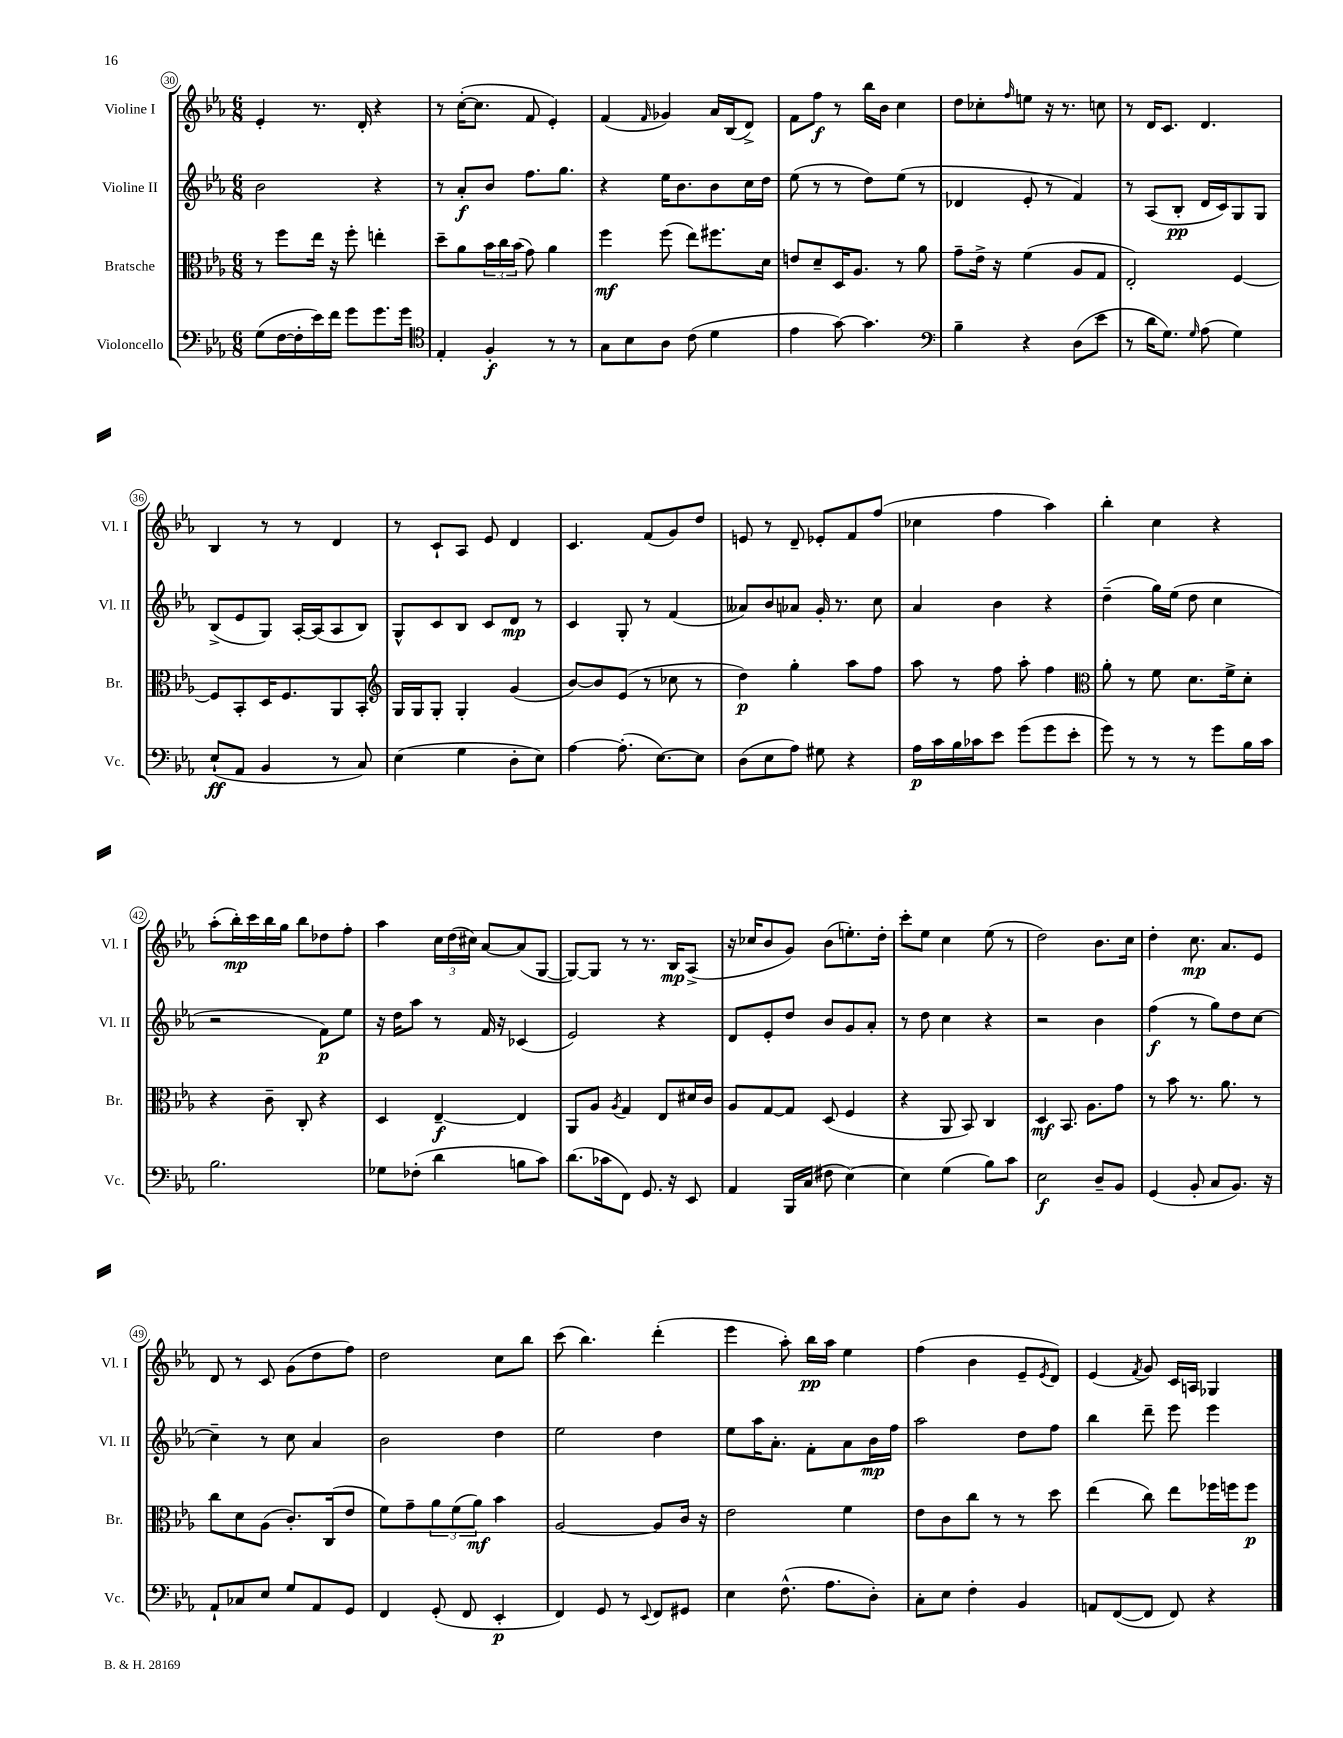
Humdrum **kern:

**kern	**dynam	**kern	**dynam	**kern	**dynam	**kern	**dynam
*part4	*part4	*part3	*part3	*part2	*part2	*part1	*part1
*staff4	*staff4	*staff3	*staff3	*staff2	*staff2	*staff1	*staff1
*I"Violoncello	*	*I"Bratsche	*	*I"Violine II	*	*I"Violine I	*
*I'Vc.	*	*I'Br.	*	*I'Vl. II	*	*I'Vl. I	*
*clefF4	*	*clefC3	*	*clefG2	*	*clefG2	*
*k[b-e-a-]	*	*k[b-e-a-]	*	*k[b-e-a-]	*	*k[b-e-a-]	*
*M6/8	*	*M6/8	*	*M6/8	*	*M6/8	*
=30	=30	=30	=30	=30	=30	=30	=30
(8G\L	.	8r	.	2b-\	.	4e-'/	.
[16F\L	.	8ff\L	.	.	.	.	.
16F'\]	.	.	.	.	.	.	.
16e-\)	.	16ee-\Jk	.	.	.	8.r	.
16f\JJ	.	16r	.	.	.	.	.
8g\L	.	8ff'\	.	.	.	.	.
.	.	.	.	.	.	16d'/	.
8.g\	.	4een'\	.	4r	.	4r	.
16g\Jk	.	.	.	.	.	.	.
=31	=31	=31	=31	=31	=31	=31	=31
*clefC4	*	*	*	*	*	*	*
4E-'/	.	8dd~\L	.	8r	.	8r	.
.	.	8a-\	.	8a-'/L	f	([16cc'\KL	.
.	.	.	.	.	.	8.cc\J]	.
4F'/	f	24b-\L	.	8b-/J	.	.	.
.	.	24cc\	.	.	.	.	.
.	.	(24b-\JJ	.	.	.	.	.
.	.	8g\)	.	8.ff\L	.	8f/	.
8r	.	4a-\	.	.	.	4e-'/)	.
.	.	.	.	8.gg\J	.	.	.
8r	.	.	.	.	.	.	.
=32	=32	=32	=32	=32	=32	=32	=32
8G\L	.	4ff\	mf	4r	.	(4f/	.
8B-\	.	.	.	.	.	.	.
.	.	.	.	.	.	16qqf/	.
8A-\J	.	(8ff\	.	16ee-\KL	.	4g-X/)	.
.	.	.	.	8.b-\	.	.	.
(8c\	.	8ee-\L)	.	.	.	.	.
4d\	.	8.ff#X\	.	8b-\	.	16a-/LL	.
.	.	.	.	.	.	(16B-/J	.
.	.	.	.	16cc\L	.	8d^/J)	.
.	.	16d\Jk	.	16dd\JJ	.	.	.
=33	=33	=33	=33	=33	=33	=33	=33
4e-\	.	8en/L	.	(8ee-\	.	8f\L	.
.	.	8d~/	.	8r	.	8ff\J	f
[8g\)	.	16D/K	.	8r	.	8r	.
.	.	8.A-/J	.	.	.	.	.
4.g\]	.	.	.	8dd\L)	.	16bb-\LL	.
.	.	.	.	.	.	16b-\JJ	.
.	.	8r	.	(8ee-\J	.	4cc\	.
.	.	8a-\	.	8r	.	.	.
=34	=34	=34	=34	=34	=34	=34	=34
*clefF4	*	*	*	*	*	*	*
4B-~\	.	8g~\L	.	4d-X/	.	8dd\L	.
.	.	16e-^\Jk	.	.	.	8cc-X'\	.
.	.	16r	.	.	.	.	.
.	.	.	.	.	.	16qqff/	.
4r	.	(4f\	.	8e-'/	.	8een\J	.
.	.	.	.	8r	.	16r	.
.	.	.	.	.	.	8.r	.
(8D\L	.	8A-/L	.	4f/)	.	.	.
8e-\J	.	8G/J	.	.	.	8ccn\	.
=35	=35	=35	=35	=35	=35	=35	=35
8r	.	2E-'/)	.	8r	.	8r	.
16d\KL	.	.	.	(8A-/L	.	16d/KL	.
8.G\J)	.	.	.	.	.	8.c/J	.
.	.	.	.	8B-'/J	pp	.	.
16qqG/	.	.	.	.	.	.	.
(8A-\	.	.	.	16d/LL	.	4.d/	.
.	.	.	.	16c/J)	.	.	.
4G\)	.	[4F/	.	8G/	.	.	.
.	.	.	.	8G/J	.	.	.
!!LO:LB:g=z
=36	=36	=36	=36	=36	=36	=36	=36
(8E-`/L	ff	8F/L]	.	(8B-^/L	.	4B-/	.
8AA-/J	.	8BB-'/	.	8e-/	.	.	.
4BB-/	.	16D/K	.	8G/J)	.	8r	.
.	.	8.F/	.	.	.	.	.
.	.	.	.	[16A-'/LL	.	8r	.
.	.	.	.	(16A-/J]	.	.	.
8r	.	8AA-/	.	8A-/	.	4d/	.
8C/)	.	8BB-'/J	.	8B-/J)	.	.	.
=37	=37	=37	=37	=37	=37	=37	=37
*	*	*clefG2	*	*	*	*	*
(4E-\	.	16G/LL	.	8G^^/L	.	8r	.
.	.	16G/J	.	.	.	.	.
.	.	8G'/J	.	8c/	.	8c`/L	.
4G\	.	4G'/	.	8B-/J	.	8A-/J	.
.	.	.	.	8c/L	.	8e-/	.
8D'\L	.	(4g/	.	8d/J	mp	4d/	.
8E-\J)	.	.	.	8r	.	.	.
=38	=38	=38	=38	=38	=38	=38	=38
[4A-\	.	[8b-/L)	.	4c/	.	4.c/	.
.	.	8b-/]	.	.	.	.	.
(8.A-'\]	.	(8e-/J	.	8G'/	.	.	.
.	.	8r	.	8r	.	(8f/L	.
[8.E-\L)	.	.	.	.	.	.	.
.	.	8cc-X\	.	(4f/	.	8g/)	.
8E-\J]	.	8r	.	.	.	8dd/J	.
=39	=39	=39	=39	=39	=39	=39	=39
(8D\L	.	4dd\)	p	8a--X/L)	.	8en/	.
8E-\	.	.	.	8b-/	.	8r	.
8A-\J)	.	4gg'\	.	8a-X/J	.	8d~/	.
8G#X\	.	.	.	16g'/	.	8e-X'/L	.
.	.	.	.	8.r	.	.	.
4r	.	8aa-\L	.	.	.	8f/	.
.	.	8ff\J	.	8cc\	.	(8ff/J	.
=40	=40	=40	=40	=40	=40	=40	=40
16A-\LL	p	8aa-\	.	4a-/	.	4cc-X\	.
16c\	.	.	.	.	.	.	.
16B-\	.	8r	.	.	.	.	.
16c-X\J	.	.	.	.	.	.	.
8e-\J	.	8ff\	.	4b-\	.	4ff\	.
(8g\L	.	8aa-'\	.	.	.	.	.
8g\	.	4ff\	.	4r	.	4aa-\)	.
8e-'\J	.	.	.	.	.	.	.
=41	=41	=41	=41	=41	=41	=41	=41
*	*	*clefC3	*	*	*	*	*
8g\)	.	8a-'\	.	(4dd~\	.	4bb-'\	.
8r	.	8r	.	.	.	.	.
8r	.	8f\	.	16gg\LL)	.	4cc\	.
.	.	.	.	(16ee-\JJ	.	.	.
8r	.	8.d\L	.	8dd\	.	.	.
8g\L	.	.	.	4cc\	.	4r	.
.	.	16f^\k	.	.	.	.	.
16B-\L	.	8d'\J	.	.	.	.	.
16c\JJ	.	.	.	.	.	.	.
!!LO:LB:g=z
=42	=42	=42	=42	=42	=42	=42	=42
2.B-\	.	4r	.	2r	.	(8aa-'\L	.
.	.	.	.	.	.	16bb-'\L)	mp
.	.	.	.	.	.	16ccc\	.
.	.	8c~\	.	.	.	16bb-\	.
.	.	.	.	.	.	16gg\JJ	.
.	.	8C'/	.	.	.	8bb-\L	.
.	.	4r	.	8f\L)	p	8dd-X\	.
.	.	.	.	8ee-\J	.	8ff'\J	.
=43	=43	=43	=43	=43	=43	=43	=43
8G-X\L	.	4D/	.	16r	.	4aa-\	.
.	.	.	.	16dd\KL	.	.	.
(8F-X'\J	.	.	.	8aa-\J	.	.	.
4d\	.	[4E-~/	f	8r	.	24cc\LL	.
.	.	.	.	.	.	(24dd\	.
.	.	.	.	.	.	24cc#X\JJ)	.
.	.	.	.	16f/	.	[8a-/L	.
.	.	.	.	16r	.	.	.
8Bn\L	.	4E-/]	.	(4c-X/	.	(8a-/]	.
8c\J)	.	.	.	.	.	[8G/J	.
=44	=44	=44	=44	=44	=44	=44	=44
(8.d\L	.	8AA-/L	.	2e-/)	.	8G/L_)	.
.	.	8A-/J	.	.	.	8G/J]	.
16c-X\k	.	.	.	.	.	.	.
.	.	8qA-/	.	.	.	.	.
8FF\J)	.	4G/	.	.	.	8r	.
8.GG/	.	.	.	.	.	8.r	.
.	.	8E-/L	.	4r	.	.	.
16r	.	.	.	.	.	16B-/KL	mp
8EE-/	.	16d#X/L	.	.	.	(8A-^/J	.
.	.	16c/JJ	.	.	.	.	.
=45	=45	=45	=45	=45	=45	=45	=45
4AA-/	.	8A-/L	.	8d/L	.	16r	.
.	.	.	.	.	.	16cc-X/KL	.
.	.	[8G/	.	8e-'/	.	8b-/	.
16BBB-/LL	.	8G/J]	.	8dd/J	.	8g/J)	.
(16C/JJ	.	.	.	.	.	.	.
8F#X\	.	(8D/	.	8b-/L	.	(8b-\L	.
[4E-\)	.	4F/	.	8g/	.	8.een'\)	.
.	.	.	.	8a-'/J	.	.	.
.	.	.	.	.	.	16dd'\Jk	.
=46	=46	=46	=46	=46	=46	=46	=46
4E-\]	.	4r	.	8r	.	8ccc'\L	.
.	.	.	.	8dd\	.	8ee-\J	.
(4G\	.	8AA-/	.	4cc\	.	4cc\	.
.	.	8BB-/)	.	.	.	.	.
8B-\L)	.	4C/	.	4r	.	(8ee-\	.
8c\J	.	.	.	.	.	8r	.
=47	=47	=47	=47	=47	=47	=47	=47
2E-\	f	4D/	mf	2r	.	2dd\)	.
.	.	8.BB-/	.	.	.	.	.
.	.	8.A-\L	.	.	.	.	.
8D~/L	.	.	.	4b-\	.	8.b-\L	.
8BB-/J	.	8g\J	.	.	.	.	.
.	.	.	.	.	.	16cc\Jk	.
=48	=48	=48	=48	=48	=48	=48	=48
(4GG/	.	8r	.	(4ff\	f	4dd'\	.
.	.	8b-\	.	.	.	.	.
8BB-'/	.	8.r	.	8r	.	8.cc\	mp
8C/L	.	.	.	8gg\L)	.	.	.
.	.	8.a-\	.	.	.	8.a-/L	.
8.BB-/J)	.	.	.	8dd\	.	.	.
.	.	8r	.	[8cc\J	.	8e-/J	.
16r	.	.	.	.	.	.	.
!!LO:LB:g=z
=49	=49	=49	=49	=49	=49	=49	=49
8AA-`/L	.	8cc\L	.	4cc~\]	.	8d/	.
8C-X/	.	8d\	.	.	.	8r	.
8E-/J	.	(8A-\J	.	8r	.	8c/	.
8G/L	.	8.c'/L)	.	8cc\	.	(8g\L	.
8AA-/	.	.	.	4a-/	.	8dd\	.
.	.	(16C/k	.	.	.	.	.
8GG/J	.	8e-/J	.	.	.	8ff\J)	.
=50	=50	=50	=50	=50	=50	=50	=50
4FF/	.	8f\L)	.	2b-\	.	2dd\	.
.	.	8g~\	.	.	.	.	.
(8GG'/	.	12a-\	.	.	.	.	.
.	.	(12f\	.	.	.	.	.
8FF/	.	.	.	.	.	.	.
.	.	12a-\J)	mf	.	.	.	.
4EE-'/	p	4b-\	.	4dd\	.	8cc\L	.
.	.	.	.	.	.	8bb-\J	.
=51	=51	=51	=51	=51	=51	=51	=51
4FF/)	.	[2A-/	.	2ee-\	.	(8ccc\	.
.	.	.	.	.	.	4.bb-\)	.
8GG/	.	.	.	.	.	.	.
8r	.	.	.	.	.	.	.
8qqEE-/	.	.	.	.	.	.	.
8FF/L	.	8A-/L]	.	4dd\	.	(4ddd'\	.
8GG#X/J	.	16c/Jk	.	.	.	.	.
.	.	16r	.	.	.	.	.
=52	=52	=52	=52	=52	=52	=52	=52
4E-\	.	2e-\	.	8ee-\L	.	4eee-\	.
.	.	.	.	16aa-\K	.	.	.
.	.	.	.	8.a-'\J	.	.	.
(8.F^^\	.	.	.	.	.	8aa-'\)	.
.	.	.	.	8f'\L	.	16bb-\LL	pp
8.A-\L	.	.	.	.	.	16aa-\JJ	.
.	.	4f\	.	8a-\	.	4ee-\	.
8D'\J)	.	.	.	16b-\L	mp	.	.
.	.	.	.	16ff\JJ	.	.	.
=53	=53	=53	=53	=53	=53	=53	=53
8C'\L	.	8e-\L	.	2aa-\	.	(4ff\	.
8E-\J	.	8c\	.	.	.	.	.
4F'\	.	8cc\J	.	.	.	4b-\	.
.	.	8r	.	.	.	.	.
4BB-/	.	8r	.	8dd\L	.	8e-~/L	.
.	.	.	.	.	.	8qe-/	.
.	.	8dd\	.	8ff\J	.	8d/J)	.
=54	=54	=54	=54	=54	=54	=54	=54
8AAn/L	.	(4ee-\	.	4bb-\	.	(4e-/	.
([8FF/	.	.	.	.	.	.	.
.	.	.	.	.	.	8qf/	.
8FF/J]	.	8cc\)	.	8ddd~\	.	8g/)	.
8FF/)	.	8ee-\L	.	8eee-\	.	16c/LL	.
.	.	.	.	.	.	16An/JJ	.
4r	.	16ff-X\L	.	4eee-\	.	4G-X/	.
.	.	16ffn\J	.	.	.	.	.
.	.	8ff\J	p	.	.	.	.
==	==	==	==	==	==	==	==
*-	*-	*-	*-	*-	*-	*-	*-
